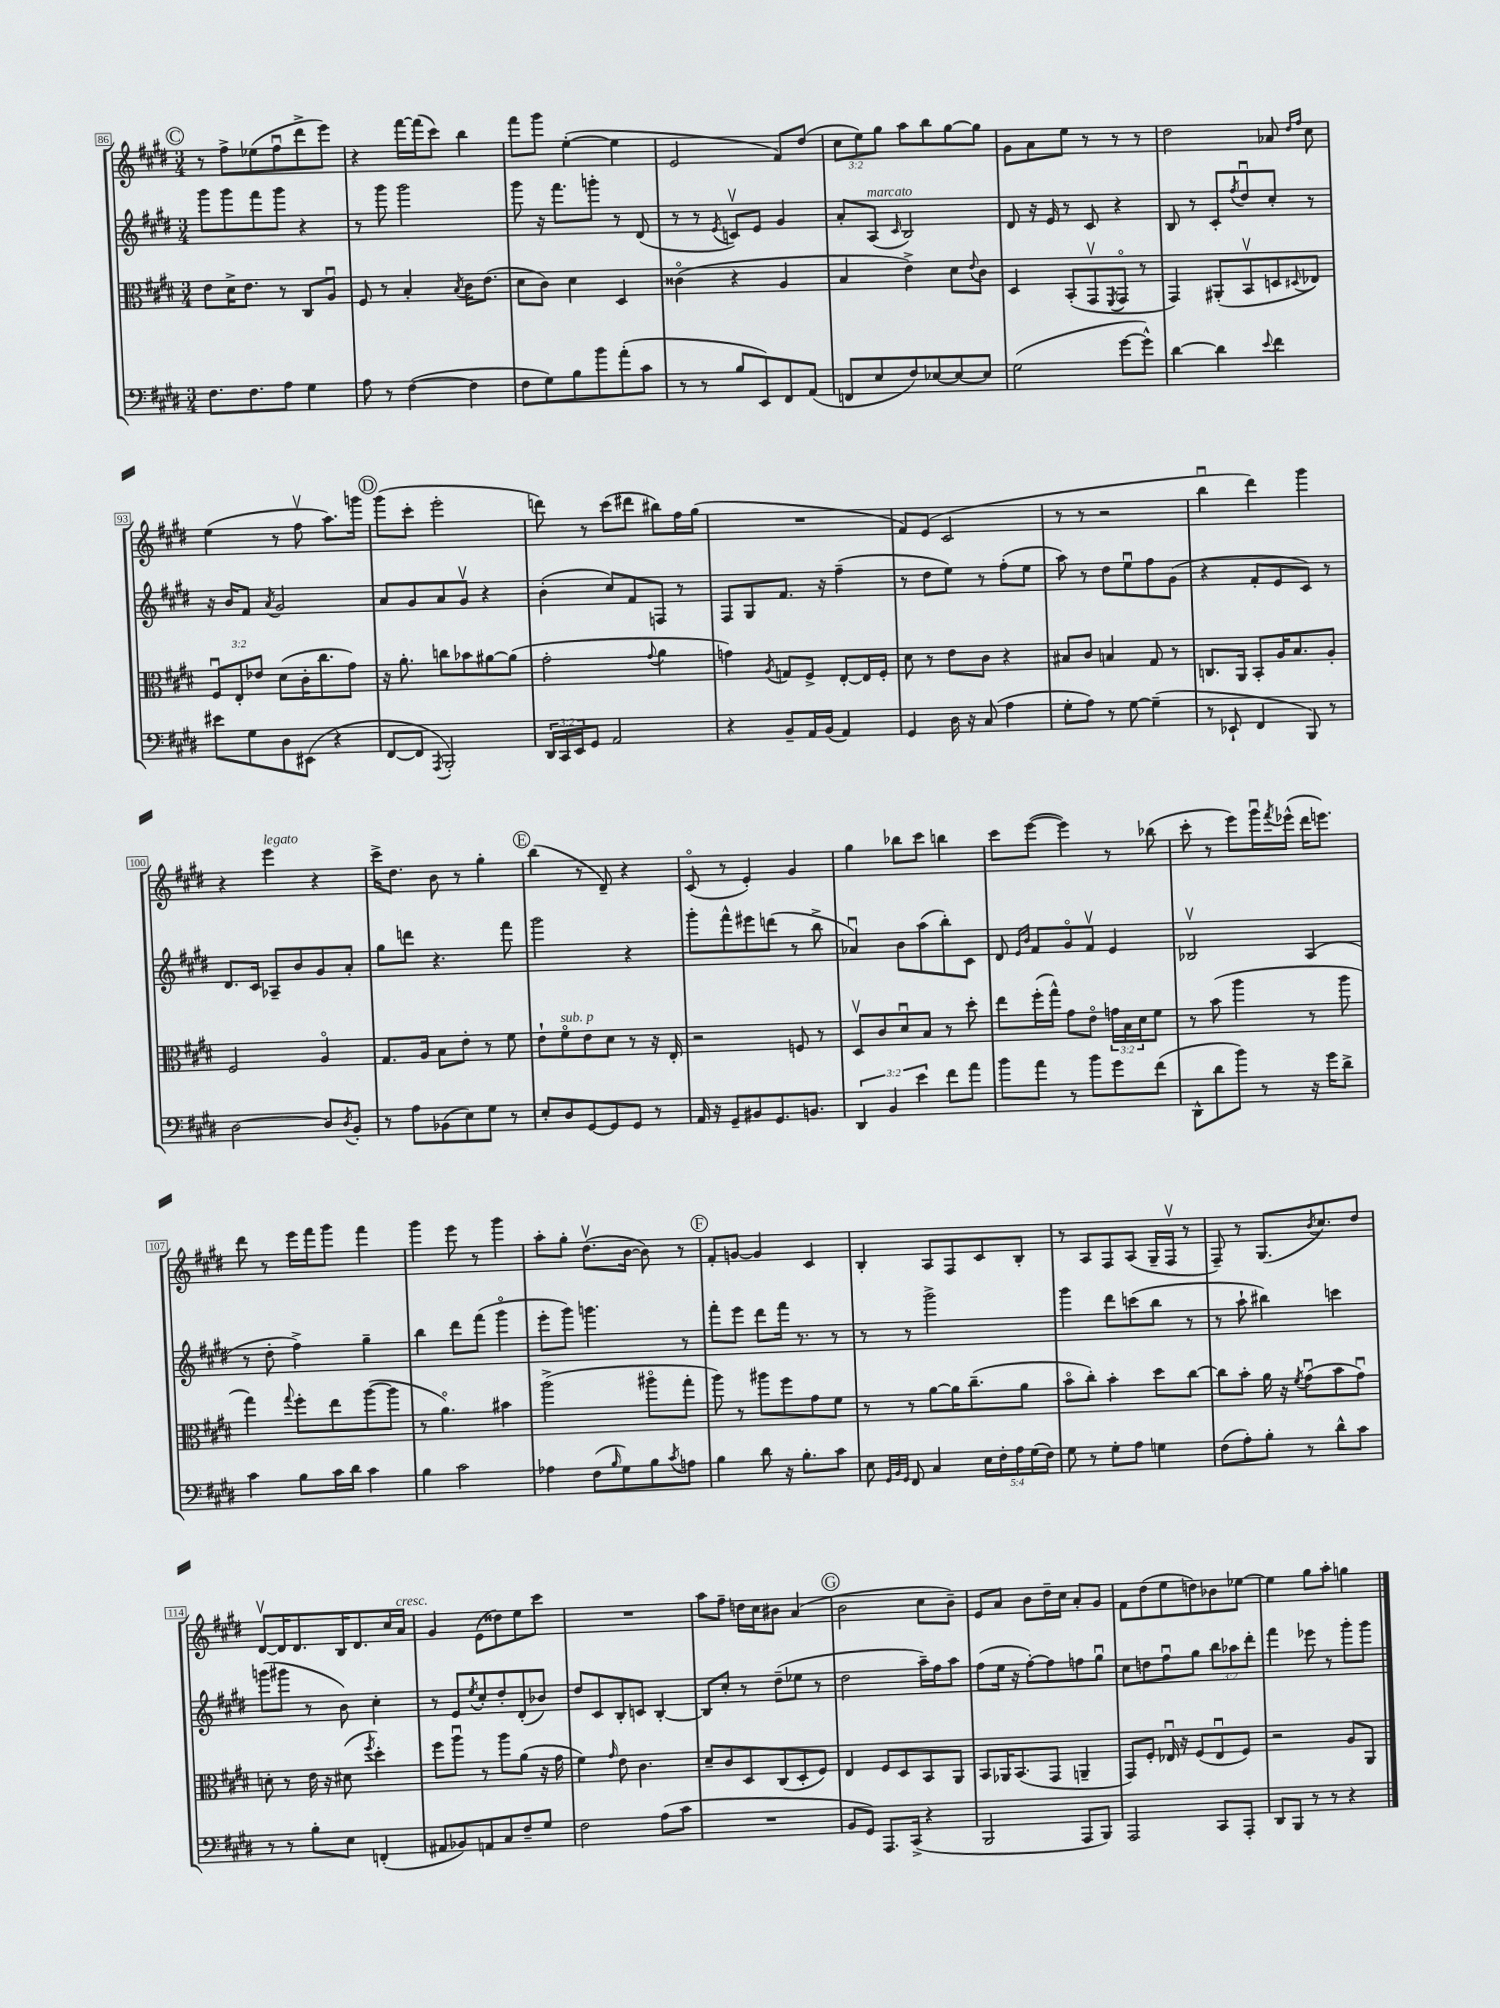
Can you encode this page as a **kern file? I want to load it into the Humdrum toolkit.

**kern	**kern	**kern	**kern
*staff4	*staff3	*staff2	*staff1
*clefF4	*clefC3	*clefG2	*clefG2
*k[f#c#g#d#]	*k[f#c#g#d#]	*k[f#c#g#d#]	*k[f#c#g#d#]
*M3/4	*M3/4	*M3/4	*M3/4
8.F#\L	8e\L	8ggg#\L	8r
.	16d#^\K	8ggg#\	8ff#^\L
8.F#\	8.e\J	.	.
.	.	8fff#\	(8ee-\
8A\J	8r	8ggg#\J	8ff#u\
4G#\	8C#/L	4r	8ddd#^\
.	8Au/J	.	8eee\J)
=	=	=	=
8A\	8F#/	8r	4r
8r	8r	8ggg#\	.
([4F#\	4B'/	2ggg#\	[16fff#\LL
.	.	.	(16fff#\]J
.	.	.	8ccc#\J)
.	8qB/	.	.
4F#\]	16c#\LK	.	4bb\
.	(8.e\J	.	.
=	=	=	=
8F#\L	8d#\L	8ggg#\	8fff#\L
8G#\)	8c#\J)	16r	8ggg#\J
.	.	8.fff#\L	.
8B\	4d#\	.	([4ee'\
8b\	.	8ggg'\J	.
(8a'\	4D#/	8r	4ee\]
8c#\J	.	(8d#/	.
=	=	=	=
8r	(4c##o\	8r	2e/
8r	.	8r	.
.	.	8qe/	.
8B/L	4r	8cv/L)	.
8EE/)	.	8e/J	.
8FF#/	4A/	4g#/	8f#/L)
(8AA/J	.	.	(8dd#/J
=	=	=	=
8FF/L	4B/	8a'/L	12cc#\L
.	.	.	12ee\)
8E/	.	(8A/J	.
.	.	.	12gg#\J
.	.	16qqc#/	.
8F#/)	4e^\)	2B/)	8aa\L
[8E-/	.	.	8bb\
8E-/_	8d#\L	.	[8gg#\
.	8qqe/	.	.
8E-/]J	8c#\J	.	8gg#\]J
=	=	=	=
(2G#\	4D#/	8d#/	8g#\L
.	.	16r	8a\
.	.	16e/	.
.	(8BB'/L	8r	8ee\J
.	8GG#v/	8c#/	8r
.	8qFF#/	.	.
[8g#\L	8GG#o/J	4r	8r
8g#^^\]J)	8r	.	8r
=	=	=	=
[4d#\	4GG#/)	8B/	2dd#\
.	.	8r	.
4d#\]	(8AA#'/L	8c#'/L	.
.	.	8qff#/	.
.	8BBv/	8dd#u/	.
8qqe/	.	.	.
4f#\	8D/	8cc#'/J	8a-/
.	.	.	16qqdd#/LL
.	8qqD#/	.	16qqff#/JJ
.	8E-/J)	8r	8cc#\
=	=	=	=
8e#\L	12F#u/L	16r	(4ee\
.	.	16b/LK	.
.	12E'/	.	.
8G#\	.	8f#/J	.
.	12e-/J	.	.
.	.	8qa/	.
8D#\	(8d#\L	2g#/	8r
(8EE#\J	16c#'\K	.	8ff#v\
.	8.cc#\	.	.
4r	.	.	8.aa\L)
.	8g#\J)	.	.
.	.	.	16ggg\Jk
=	=	=	=
[8FF#/L	16r	8a/L	(8ggg#\L
.	8.a'\	.	.
8FF#/]J	.	8g#/	8ccc#'\J
8qAAA/	.	.	.
2BBB'/)	8cc\L	8a/	2eee'\
.	8b-\	8g#v/J	.
.	[8a#\	4r	.
.	(8a#\]J	.	.
=	=	=	=
24DD#/LL	2g#'\	(4b'\	8ddd\)
24CC#/	.	.	.
24EE/J	.	.	.
8GG#/J	.	.	8r
2AA/	.	8cc#/L)	(8ccc#\L
.	.	8f#/	8ddd#\J
.	8qqg#/	.	.
.	4a\	8F/J	8bb#\L)
.	.	8r	16ff#\L
.	.	.	(16gg#\JJ
=	=	=	=
4r	4g\)	8F#/L	2.r
.	.	8G#/	.
.	8qA/	.	.
8BB~/L	8G/L	8.f#/J	.
16AA/L	8F#^/J	.	.
(16BB/JJ	.	16r	.
4AA/)	[8E'/L	(4ff#~\	.
.	16E/]L	.	.
.	16F#'/JJ	.	.
=	=	=	=
4GG#/	8d#\	8r	8f#/L)
.	8r	8dd#\L	(8e/J
16D#\	8e\L	8ee\J)	2c#/
16r	.	.	.
(8C#/	8c#\J	8r	.
4A\	4r	(8ff#'\L	.
.	.	8ee\J	.
=	=	=	=
8G#'\L	8B#/L	8aa\)	8r
8A\J)	8c#/J	8r	8r
8r	4B/	8dd#\L	2r
[8G#\	.	8eeu\	.
(4G#~\]	8G#/	8ff#\	.
.	8r	(8g#\J	.
=	=	=	=
8r	8.C/L	4r	4bbu\
8EE-`/	.	.	.
.	16AA/Jk	.	.
4FF#/	8BB'/L	8f#'/L	4ddd#\)
.	16A/K	8e/	.
.	8.B/	.	.
8BBB/)	.	8c#/J)	4ggg#\
8r	8A'/J	8r	.
=	=	=	=
[2D#\	2F#/	8.d#/L	4r
.	.	16c#/Jk	.
.	.	8A-~/L	4eee\
.	.	8b/	.
8D#/]L	4Ao/	8g#/	4r
8qD#/	.	.	.
8BB'/J	.	8a'/J	.
=	=	=	=
8r	8.G#/L	8gg#\L	16ccc#^\LK
.	.	.	8.dd#\J
8A\L	.	8ddd\J	.
.	16A/Jk	.	.
(8BB-\	8B\L	4.r	8b\
8E\)	8e'\J	.	8r
8G#\J	8r	.	4gg#'\
8r	8f#\	8fff#\	.
=	=	=	=
8E'/L	8e`\L	2ggg#\	(4bb\
8D#/	8f#o\	.	.
[8GG#/	8e\	.	8r
8GG#/]	8d#\J	.	8d#~/)
8GG#/J	8r	4r	4r
8r	16r	.	.
.	16E'/	.	.
=	=	=	=
16AA/	2r	8ggg#'\L	(8c#o/
16r	.	.	.
8GG#~/L	.	8fff#^^\	8r
8BB#/	.	8eee#\	4e'/)
8.GG#/	.	(8ddd\J	.
.	8F/	8r	4g#/
8.BB/J	.	.	.
.	8r	8bb^\	.
=	=	=	=
6DD#/	8D#v/L	4a-u/)	4gg#\
.	8c#/	.	.
6BB/	.	.	.
.	8d#u/	8b\L	8bb-\L
6e\	.	.	.
.	8B/J	(8aa\	8ccc#\J
8f#\L	8r	8bb'\)	4bb\
8a\J	8dd#'\	8c#\J	.
=	=	=	=
8b\L	8ee\L	8d#/	8ccc#\L
.	.	16qqe/LL	.
.	.	16qqb/JJ	.
8a\J	(16ff#'\L	8f#/L	([8eee\J
.	16gg#^^\JJ)	.	.
8r	8g#\L	8g#o/	4eee\])
8b\L	8eo\J	8f#v/J	.
8g#\	24g\LL	4e/	8r
.	24B\	.	.
.	24d#\J	.	.
(8f#\J	8f#\J	.	(8bb-\
=	=	=	=
8DD#^^\L	8r	2B-v/	8ccc#'\
8d#\	(8b\	.	8r
8b\J)	4aa\	.	8eee\L)
8r	.	.	16ggg#u\L
.	.	.	8qfff#/
.	.	.	(16eee-^^\JJ
16r	8r	(4A/	16ddd#\LK
16g#\LK	.	.	8.eee\J)
8d#^\J	8aa\	.	.
=	=	=	=
4c#\	4gg#\)	8r	8ddd#\
.	.	8dd#'\	8r
.	8qqgg#/	.	.
8B\L	8ff#'\L	4ff#^\)	16eee\LL
.	.	.	16fff#\J
16c#\L	8ee\	.	8ggg#\J
16d#\JJ	.	.	.
4c#\	([8aa\	4gg#~\	4fff#\
.	8aa\]J	.	.
=	=	=	=
4B\	8r	4bb\	4ggg#\
.	4.ao\)	.	.
2c#\	.	8ddd#\L	8eee\
.	.	(8fff#\J	8r
.	4b#\	4ggg#o\	4ggg#\
=	=	=	=
4A-\	(2aa^\	8eee'\L	8aa'\L
.	.	8ggg#\J)	8gg#'\J
(8F#\L	.	4.ggg\	(8.dd#v\L
16qqB/	.	.	.
8G#\)	.	.	.
.	.	.	[16b\Jk
8B\	8aa#o\L	.	8b\])
8qc#/	.	.	.
8A\J	8gg#'\J	8r	8r
=	=	=	=
4B\	8aa\)	8fff#'\L	8f#'/L
.	8r	8eee\J	[8g/J
8d#\	8aa#\L	8ddd#\L	4g/]
16r	8ff#\	16fff#\Jk	.
8.B'\L	.	8.r	.
.	8g#\	.	4c#/
8c#\J	8f#\J	8r	.
=	=	=	=
8E\	8r	8r	4B'/
32qqGG#/LLL	.	.	.
32qqBB/	.	.	.
32qqGG#/JJJ	.	.	.
8FF#/	8r	8r	.
4C#/	[8a\L	2ggg#^\	8A/L
.	16a\]K	.	8F#/
.	(8.cc#~\	.	.
20E\LL	.	.	8c#/
20F#'\	.	.	.
20A\	.	.	.
.	8a\J	.	8B'/J
(20G#\	.	.	.
20F#\JJ)	.	.	.
=	=	=	=
8G#\	8bo\L	4ggg#\	8r
8r	8cc#'\J)	.	8A/L
8G#'\L	4b'\	8ddd#\L	8F#/
8A\J	.	(8ccc\	(8A/J
4G\	8dd#\L	8bb\J	16G#~/LL
.	.	.	16F#v/JJ
.	[8cc#\J	8r	8r
=	=	=	=
(8F#\L	8cc#\]L	8r	8F#~/)
8A'\)	8b'\J	8aa`\	8r
8B'\J	16a\	4bb#\)	(8.G#/L
.	16r	.	.
.	8qf#/	.	.
8r	(8g#u\L	.	.
.	.	.	8qb/
.	.	.	8.cc#/)
8d#^^\L	8b\	4ccc\	.
8c#\J	8g#u\J)	.	8dd#/J
=	=	=	=
8r	8d'\	(8ggg\L	[8d#v/L
8r	8r	8ggg#\J	16d#/]K
.	.	.	8.d#/
8B'\L	16e\	8r	.
.	16r	.	.
8E\J	(8d#\	8b\)	16B/K
.	.	.	8.d#/
.	8qff#/	.	.
(4FF'/	4dd#'\)	4cc#'\	.
.	.	.	16cc#/L
.	.	.	16a/JJ
=	=	=	=
8AA#/L	8ff#\L	8r	4g#/
8BB-/)	8aau\J	8e/L	.
.	.	8qee/	.
8AA/	8r	8cc#'/	(8e\L
8C#/	8aa\L	8dd#'/	8dd##\)
8F#~/	(8a\J	(8d#'/	8ee\
8G#/J	16r	8b-/J)	8ccc#\J
.	16g#\	.	.
=	=	=	=
2F#\	4f#\)	8dd#/L	2.r
.	.	8c#/	.
.	16qqg#/	.	.
.	8e\	8B'/	.
.	4.c#\	8c/J	.
(8A\L	.	[4B'/	.
8c#\J	.	.	.
=	=	=	=
2.r	8d#~/L	8B/]L	8aa\L
.	8c#/	8cc#'/J	8ff#~\J
.	8D#/	8r	16dd\LL
.	.	.	16cc#\J
.	(8C#/	(8dd#~\L	8b#\J
.	8D#'/	8ee-\J	(4a/
.	8F#/J)	8r	.
=	=	=	=
8BB/L	4E/	2dd#\	2b\
8GG#/J)	.	.	.
8.AAA/L	8F#/L	.	.
.	8D#/	.	.
(16CC#^/Jk	.	.	.
4r	8BB/	16aa~\LL)	8cc#\L
.	.	16ff#\J	.
.	8AA/J	8aa\J	8b~\J)
=	=	=	=
2BBB/	8BB/L	(8ff#\L	8e/L
.	16AA-/K	16ee\Jk	8a/J
.	(8.BB/	16r	.
.	.	[8ff#'\L)	8b\L
.	8GG#/J	8ff#\]	16dd#~\L
.	.	.	16cc#\JJ
8AAA/L	4AA~/	8ff\	8a'/L
8BBB/J)	.	8gg#u\J	8g#/J
=	=	=	=
2AAA/	8GG#/L)	8cc#\L	8f#\L
.	8F#'/J	8dd\	(8dd#\
.	16E-u/	8ff#u\	8ee\
.	16r	.	.
.	(8F#/L	8gg#\J	8dd\)
8CC#/L	8E-u/	12bb\L	8b-\
.	.	12aa-\	.
8AAA'/J	8F#/J)	.	[8ee-\J
.	.	12ddd#'\J	.
=	=	=	=
8DD#/L	2r	4fff#\	4ee-\]
8BBB/J	.	.	.
8r	.	8eee-\	8gg#\L
8r	.	8r	8aa'\J
4r	8A/L	8ggg#'\L	4gg\
.	8AA/J	8ggg#\J	.
==	==	==	==
*-	*-	*-	*-
